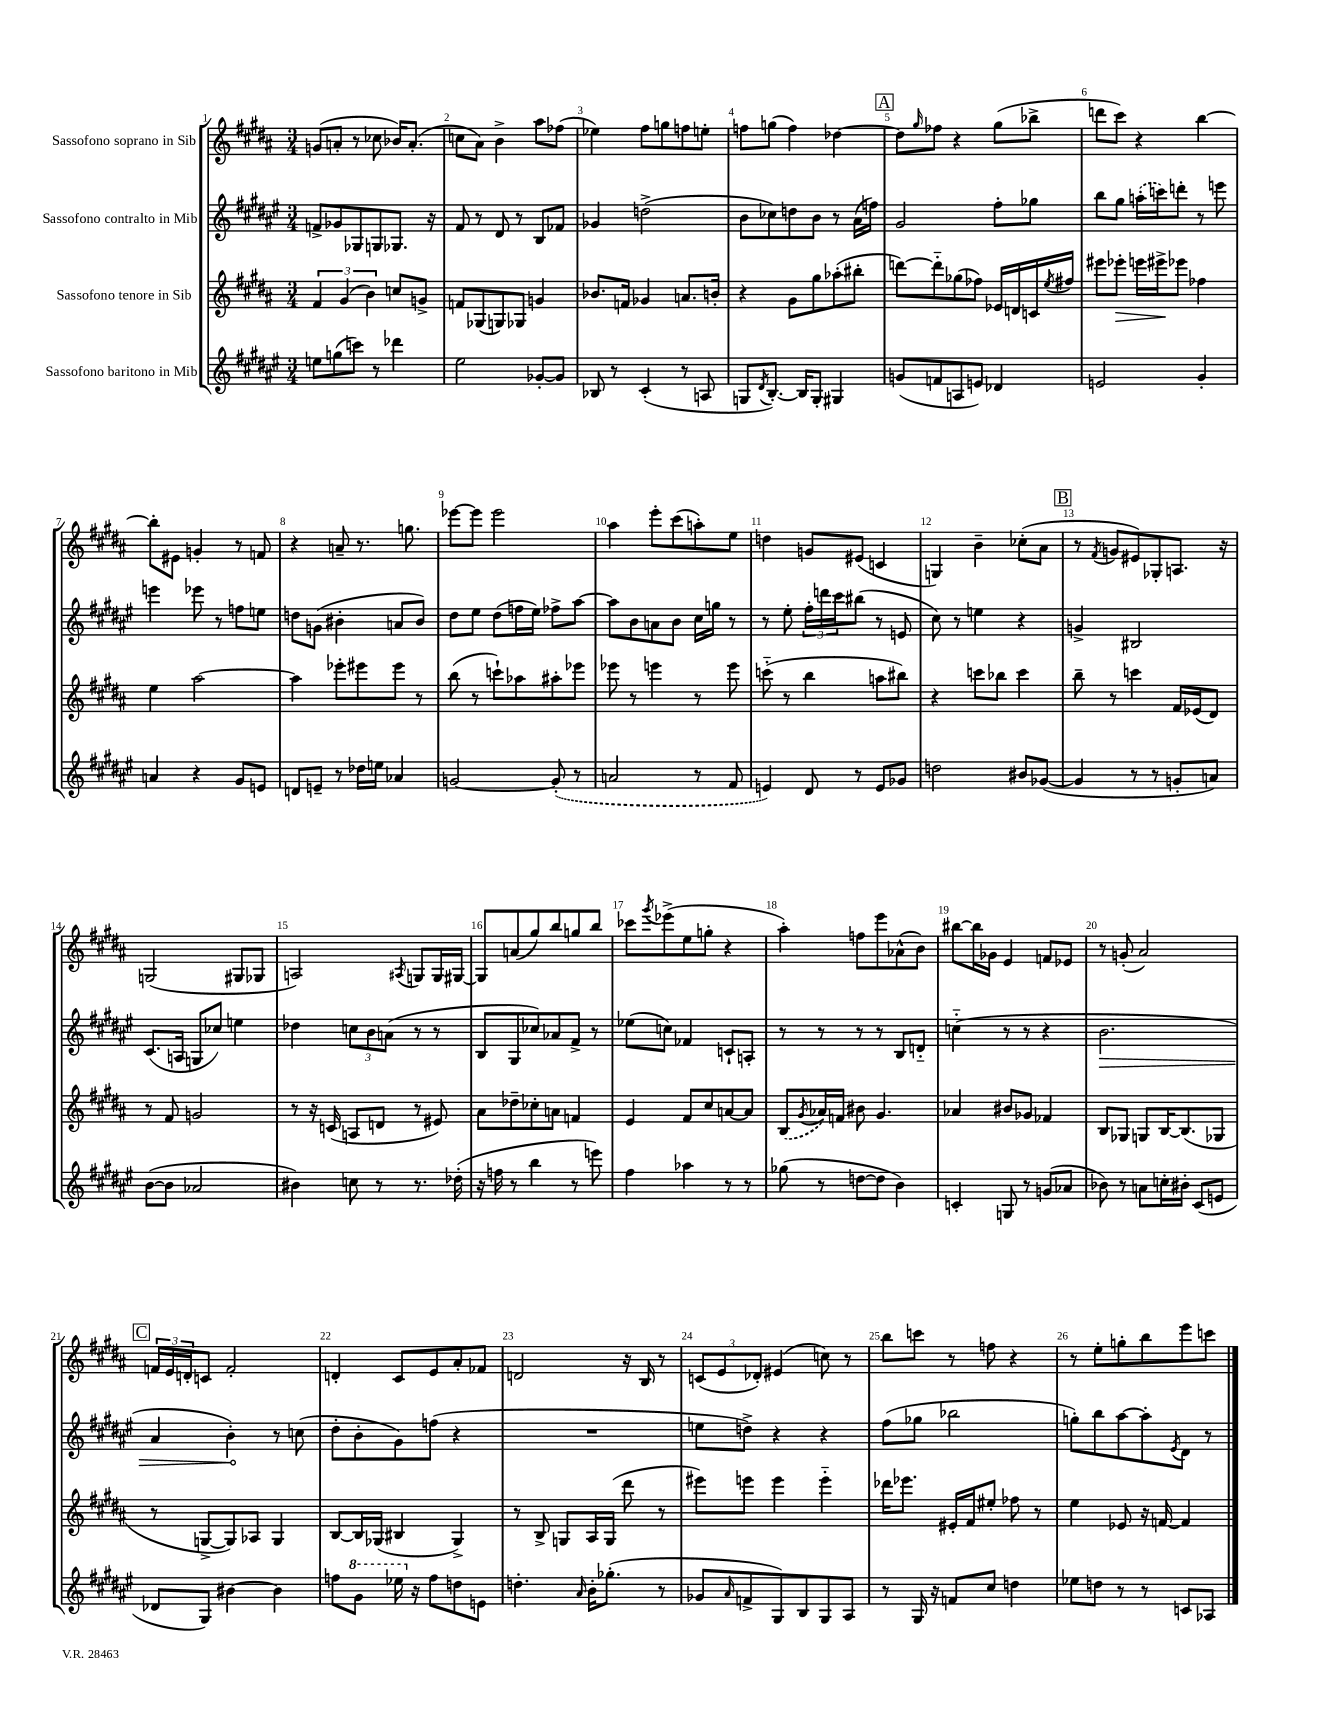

**kern	**kern	**dynam	**kern	**dynam	**kern
*part4	*part3	*part3	*part2	*part2	*part1
*staff4	*staff3	*staff3	*staff2	*staff2	*staff1
*I"Sassofono baritono in Mib	*I"Sassofono tenore in Sib	*	*I"Sassofono contralto in Mib	*	*I"Sassofono soprano in Sib
*clefG2	*clefG2	*	*clefG2	*	*clefG2
*k[f#c#g#d#a#e#]	*k[f#c#g#d#a#]	*	*k[f#c#g#d#a#e#]	*	*k[f#c#g#d#a#]
*M3/4	*M3/4	*	*M3/4	*	*M3/4
=1	=1	=1	=1	=1	=1
8een\L	6f#/	.	8fn^/L	.	(8gn/L
(8ggn\	.	.	8g-X/	.	8an'/J
.	(6g#/	.	.	.	.
8cccn\J)	.	.	8G-X/	.	8r
.	6b\)	.	.	.	.
8r	.	.	8Gn/	.	8cc-X\
4ddd-X\	8ccn/L	.	8.G-X/J	.	16b-X/KL)
.	.	.	.	.	(8.a'/J
.	8gn^/J	.	.	.	.
.	.	.	16r	.	.
=2	=2	=2	=2	=2	=2
2ee#\	8fn/L	.	8f#/	.	8ccn\L
.	(8G-X/	.	8r	.	8a#\J)
.	8Gn/)	.	8d#/	.	4b^\
.	8G-X/J	.	8r	.	.
[8g-X'/L	4gn/	.	8B/L	.	8aa#\L
8g-/J]	.	.	8f-X/J	.	(8ff-X\J
=3	=3	=3	=3	=3	=3
8B-X/	8.b-X/L	.	4g-X/	.	4ee-X\)
8r	.	.	.	.	.
.	16fn/Jk	.	.	.	.
(4c#'/	4g-X/	.	(2ddn^\	.	8ff#\L
.	.	.	.	.	8ggn\
8r	8.an/L	.	.	.	8ffn\
8An/	.	.	.	.	8een'\J
.	16bn'/Jk	.	.	.	.
=4	=4	=4	=4	=4	=4
8Gn/L	4r	.	8b\L	.	8ffn\L
8qd#/	.	.	.	.	.
[8.B'/J)	.	.	8cc-X\)	.	(8ggn\J
.	8g#\L	.	8ddn\	.	4ff\)
16B/KL]	.	.	.	.	.
8G'/J	8gg#\	.	8b\J	.	.
4G#X/	(8aa-X'\	.	8r	.	[4dd-X\
.	8bb#X'\J	.	(16a#\LL	.	.
.	.	.	16ffn\JJ)	.	.
!!LO:REH:place=s1:t=A
=5	=5	=5	=5	=5	=5
(8gn/L	[8dddn\L)	.	2g#/	.	8dd-\L]
.	.	.	.	.	16qqgg#/
8fn/	8ddd\]	.	.	.	8ff-X\J
8An/	(8gg-X\	.	.	.	4r
8en/J)	8ff-X\J)	.	.	.	.
4d-X/	16e-X/LL	.	8ff#'\L	.	(8gg#\L
.	16dn/	.	.	.	.
.	16cn/	.	8gg-X\J	.	8bb-X^\J
.	8qee/	.	.	.	.
.	16ff#X/JJ	.	.	.	.
=6	=6	=6	=6	=6	=6
2en/	8eee#X\L	.	8bb\L	.	8dddn\L
!	!	!LO:HP:b	!	!	!
.	8eee-X'\J	>	8gg#\J	.	8ccc#\J)
.	16eeen\LL	.	(16aan'\LL	.	4r
.	16eee#X^\J	.	16cccn\J)	.	.
.	8eee-X\J	]	8dddn'\J	.	.
4g#'/	4ff-X\	.	8r	.	[4bb\
.	.	.	8eeen\	.	.
!!LO:LB:g=z
=7	=7	=7	=7	=7	=7
4an/	4ee\	.	4eeen\	.	8bb'\L]
.	.	.	.	.	8e#X\J
4r	[2aa#\	.	8eee-X\	.	4gn'/
.	.	.	8r	.	.
8g#/L	.	.	8ffn\L	.	8r
8en/J	.	.	8een\J	.	8fn/
=8	=8	=8	=8	=8	=8
8dn/L	4aa#\]	.	8ddn\L	.	4r
8en~/J	.	.	(8gn\J	.	.
8r	8eee-X'\L	.	4b#X'\	.	8an~/
16dd-X\LL	8eee#X\	.	.	.	8.r
16een\JJ	.	.	.	.	.
4a-X/	8eee#\J	.	8an/L	.	.
.	.	.	.	.	8.ggn\
.	8r	.	8b#/J)	.	.
=9	=9	=9	=9	=9	=9
[2gn/	(8bb\	.	8dd#\L	.	[8eee-X\L
.	8r	.	8ee#\J	.	8eee-\J]
.	8cccn`\L)	.	(8dd#\L	.	2eee-\
.	8aa-X\	.	16ffn\L	.	.
.	.	.	16ee#\JJ)	.	.
(8g'/]	8aa#X'\	.	8ff-X^\L	.	.
8r	8eee-X\J	.	[8aa#\J	.	.
=10	=10	=10	=10	=10	=10
2an/	8eee-X\	.	8aa#\L]	.	4aa#\
.	8r	.	8b\	.	.
.	4eeen\	.	8an\	.	8eee'\L
.	.	.	8b\J	.	(8ccc#\
8r	8r	.	16cc#\LL	.	8aan'\)
.	.	.	16ggn\JJ	.	.
8f#/	8eee\	.	8r	.	8ee\J
=11	=11	=11	=11	=11	=11
4en/)	(8cccn\	.	8r	.	4ddn\
.	8r	.	8ee#'\	.	.
8d#/	4bb\	.	24ff#'\LL	.	8gn/L
.	.	.	24dddn\	.	.
.	.	.	24ccc#\J	.	.
8r	.	.	(8bb#X\J	.	(8e#X/J
8e/L	8aan\L	.	8r	.	4cn/
8g-X/J	8bb#X\J)	.	8en/	.	.
=12	=12	=12	=12	=12	=12
2ddn\	4r	.	8cc#\)	.	4Gn/)
.	.	.	8r	.	.
.	8cccn\L	.	4een\	.	4b~\
.	8bb-X\J	.	.	.	.
8b#X/L	4ccc\	.	4r	.	(8cc-X'\L
([8g-X/J	.	.	.	.	8a#\J
!!LO:REH:place=s1:t=B
=13	=13	=13	=13	=13	=13
4g-/]	8bb~\	.	4gn^/	.	8r
.	.	.	.	.	8qf#/
.	8r	.	.	.	8gn/L
8r	4cccn\	.	2B#X/	.	8e#X/)
8r	.	.	.	.	8G-X'/
8gn'/L	16f#/LL	.	.	.	8.An/J
.	(16e-X/J	.	.	.	.
8an/J)	8d#/J)	.	.	.	.
.	.	.	.	.	16r
!!LO:LB:g=z
=14	=14	=14	=14	=14	=14
([8b\L	8r	.	(8.c#/L	.	(2Gn/
8b\J]	8f#/	.	.	.	.
.	.	.	16An/Jk	.	.
2a-X/	2gn/	.	8Gn/L	.	.
.	.	.	8cc-X/J)	.	.
.	.	.	4een\	.	8G#X/L
.	.	.	.	.	8G-X/J
=15	=15	=15	=15	=15	=15
4b#X\)	8r	.	4dd-X\	.	2An/)
.	16r	.	.	.	.
.	(16cn/	.	.	.	.
8ccn\	8An/L	.	12ccn\L	.	.
.	.	.	12b\	.	.
8r	8dn/J	.	.	.	.
.	.	.	(12an\J	.	.
.	.	.	.	.	8qA#X/
8.r	8r	.	8r	.	8Gn/L
.	8e#X/)	.	8r	.	16G/L
(16dd-X'\	.	.	.	.	[16G#X/JJ
=16	=16	=16	=16	=16	=16
16r	8a#\L	.	8B/L	.	8G#/L]
16ffn\	.	.	.	.	.
8r	8dd-X~\	.	8G#/	.	(8an/
4bb\	8cc-X'\	.	8cc-X/)	.	8gg#/)
.	8an\J	.	8a-X/	.	8bb/
8r	4fn/	.	8f#^/J	.	8ggn/
8eeen\)	.	.	8r	.	8bb/J
=17	=17	=17	=17	=17	=17
4ff#\	4e/	.	(8ee-X\L	.	8ccc-X\L
.	.	.	.	.	8qggg#/
.	.	.	8ccn\J)	.	(8eee-X^\
4aa-X\	8f#/L	.	4f-X/	.	8ee\
.	8cc#/	.	.	.	8ggn'\J
8r	[8an/	.	8cn`/L	.	4r
8r	8a/J]	.	8An'/J	.	.
=18	=18	=18	=18	=18	=18
(8gg-X\	(8B/L	.	8r	.	4aa#'\)
.	8qg#/	.	.	.	.
8r	16a-X/L)	.	8r	.	.
.	16fn/JJ	.	.	.	.
[8ddn\L	8b#X\	.	8r	.	8ffn\L
8dd\J]	4.g#/	.	8r	.	8eee\
4b\)	.	.	8B/L	.	(8a-X^^\
.	.	.	8dn/J	.	8b\J)
=19	=19	=19	=19	=19	=19
4cn'/	4a-X/	.	(4ccn\	.	[8bb#X\L
.	.	.	.	.	16bb#\L]
.	.	.	.	.	16g-X\JJ
8Gn/	8b#X/L	.	8r	.	4e/
8r	8g-X/J	.	8r	.	.
(8gn/L	4f-X/	.	4r	.	8fn/L
8a-X/J	.	.	.	.	8e-X/J
=20	=20	=20	=20	=20	=20
!	!	!	!	!LO:HP:b	!
8b-X\)	8B/L	.	2.b\	>	8r
8r	8G-X/J	.	.	.	(8gn'/
8an\L	8Gn/L	.	.	.	2a#/)
16ccn'\L	[16B/K	.	.	.	.
16b#X'\JJ	(8.B/]	.	.	.	.
(8c#/L	.	.	.	.	.
8en/J	8G-X/J	.	.	.	.
!!LO:LB:g=z
!!LO:REH:place=s1:t=C
=21	=21	=21	=21	=21	=21
8d-X/L	8r	.	4a#/	.	24fn/LL
.	.	.	.	.	24e/
.	.	.	.	.	24dn'/J
8G#/J)	[8Gn^/L	.	.	.	8cn/J
[4b#X\	8G/])	.	4b'\)	.	2f'/
.	8A-X/J	.	.	.	.
4b#\]	4G/	.	8r	]	.
.	.	.	(8ccn\	.	.
=22	=22	=22	=22	=22	=22
8ffn\L	[8B/L	.	8dd#'\L	.	4dn'/
*8va	*	*	*	*	*
8gg#\J	16B/L]	.	8b'\	.	.
.	(16G-X/JJ	.	.	.	.
16eee-X\	4B#X/	.	8g#\)	.	8c#/L
*X8va	*	*	*	*	*
16r	.	.	.	.	.
8ff\L	.	.	(8ffn\J	.	8e/
8ddn\	4G-^/)	.	4r	.	8a#'/
8en\J	.	.	.	.	8f-X/J
=23	=23	=23	=23	=23	=23
4.ddn'\	8r	.	2.r	.	2dn/
.	8B^/	.	.	.	.
.	8Gn/L	.	.	.	.
16qqa#/	.	.	.	.	.
16b'\KL	16A#/L	.	.	.	.
(8.gg-X'\J	(16G/JJ	.	.	.	.
.	8ddd#\	.	.	.	16r
.	.	.	.	.	16B/
8r	8r	.	.	.	8r
=24	=24	=24	=24	=24	=24
8g-X/L	8eee#X\L)	.	8een\L	.	(12cn/L
.	.	.	.	.	12e/
16qqa#/	.	.	.	.	.
8fn^/	8eeen\J	.	8ddn^\J)	.	.
.	.	.	.	.	12d-X'/J)
8G#/)	4eee\	.	4r	.	(4e#X/
8B/	.	.	.	.	.
8G#/	4eee\	.	4r	.	8ccn\)
8A#/J	.	.	.	.	8r
=25	=25	=25	=25	=25	=25
8r	16ddd-X\KL	.	(8ff#\L	.	8bb\L
.	8.eee-X\J	.	.	.	.
16G#/	.	.	8gg-X\J	.	8cccn\J
16r	.	.	.	.	.
8fn/L	16e#X'/LL	.	2bb-X\	.	8r
.	16f#/J	.	.	.	.
8cc#/J	8ee#X'/J	.	.	.	8ffn\
4ddn\	8ff-X\	.	.	.	4r
.	8r	.	.	.	.
=26	=26	=26	=26	=26	=26
8ee-X\L	4ee\	.	8ggn'\L)	.	8r
8ddn\J	.	.	8bb\	.	8ee'\L
8r	8e-X/	.	[8aa#\	.	8ggn'\
8r	16r	.	8aa#'\]	.	8bb\
.	[16fn/	.	.	.	.
.	.	.	8qe#/	.	.
8cn/L	4f/]	.	8d#\J	.	8eee\
8A-X/J	.	.	8r	.	8cccn\J
==	==	==	==	==	==
*-	*-	*-	*-	*-	*-
